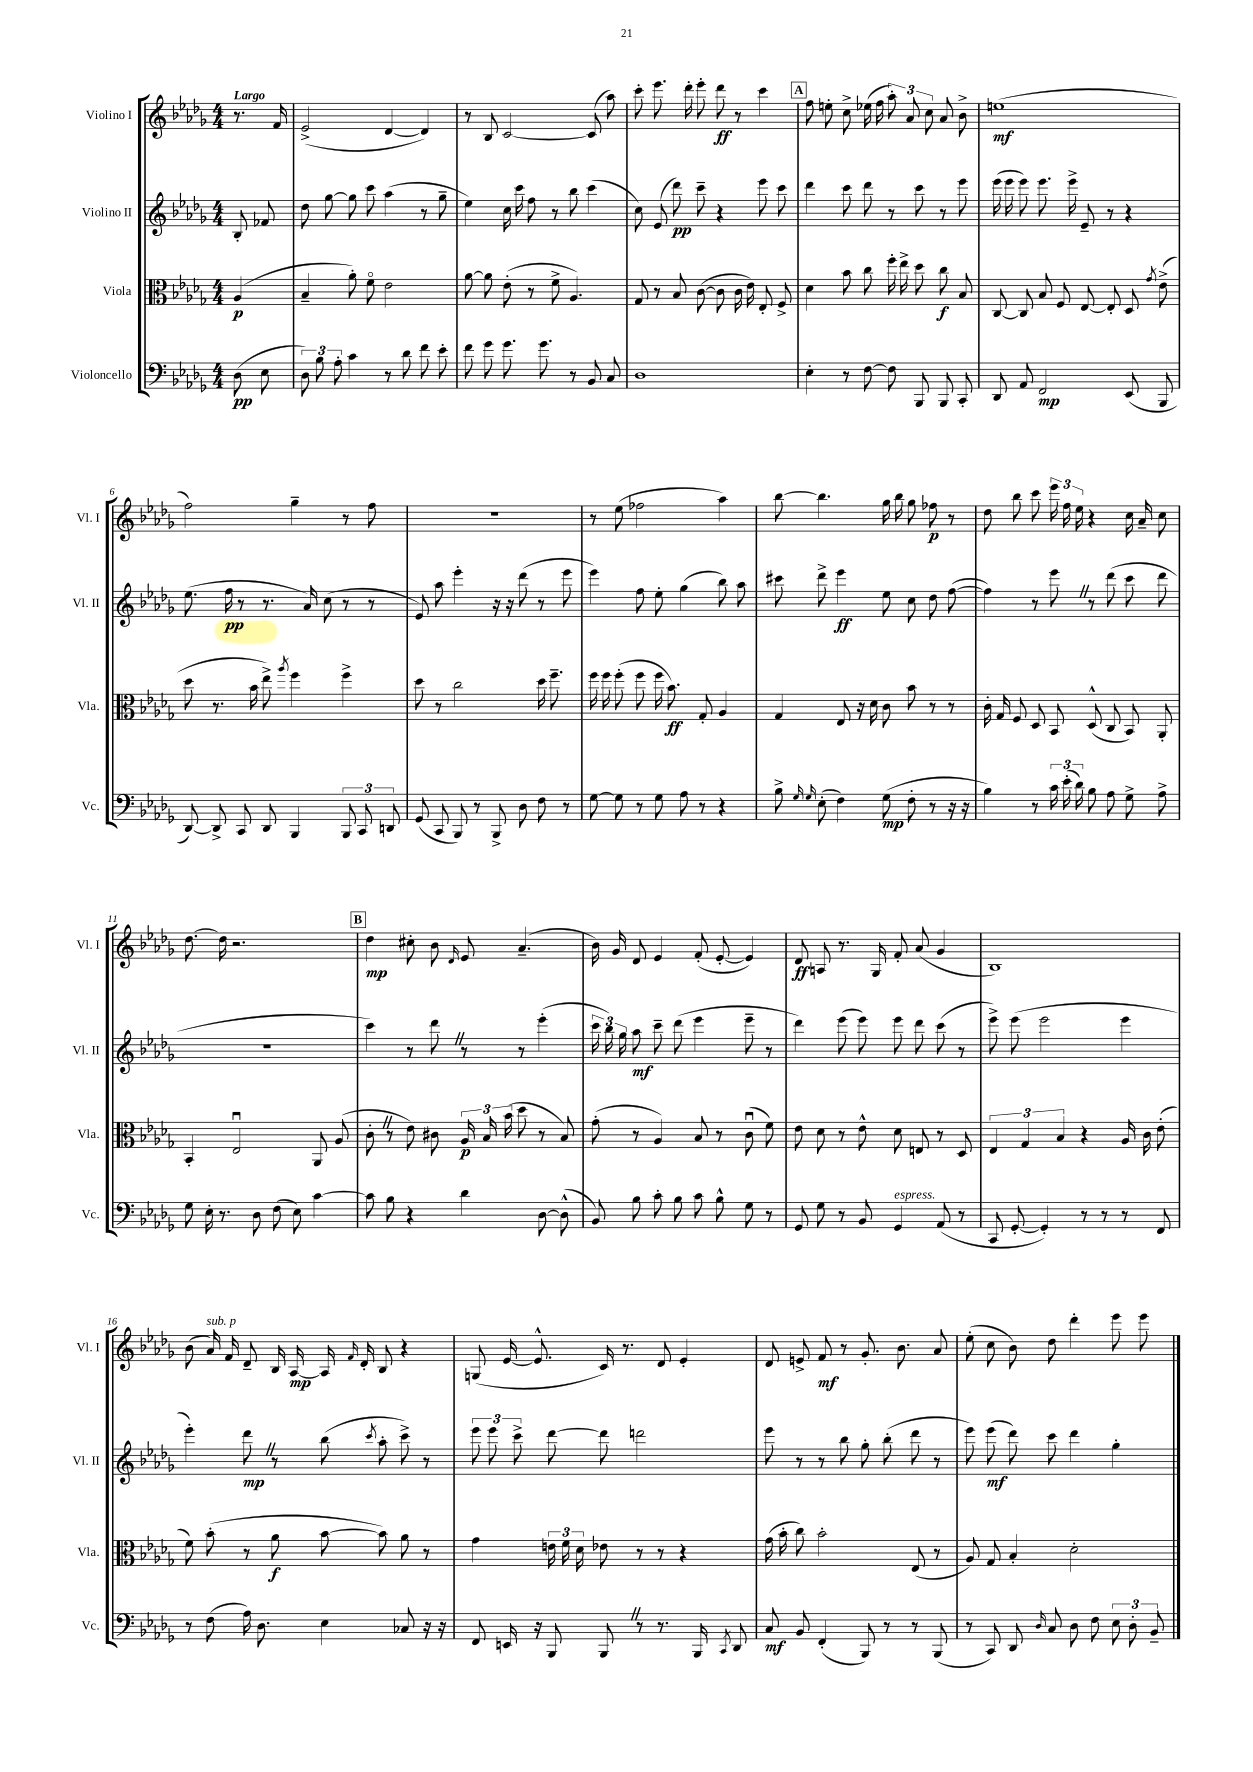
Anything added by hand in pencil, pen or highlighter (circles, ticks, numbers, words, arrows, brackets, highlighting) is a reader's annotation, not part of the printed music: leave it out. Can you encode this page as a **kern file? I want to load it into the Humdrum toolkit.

**kern	**dynam	**kern	**dynam	**kern	**dynam	**kern	**dynam
*part4	*part4	*part3	*part3	*part2	*part2	*part1	*part1
*staff4	*staff4	*staff3	*staff3	*staff2	*staff2	*staff1	*staff1
*I"Violoncello	*	*I"Viola	*	*I"Violino II	*	*I"Violino I	*
*I'Vc.	*	*I'Vla.	*	*I'Vl. II	*	*I'Vl. I	*
*clefF4	*	*clefC3	*	*clefG2	*	*clefG2	*
*k[b-e-a-d-g-]	*	*k[b-e-a-d-g-]	*	*k[b-e-a-d-g-]	*	*k[b-e-a-d-g-]	*
*M4/4	*	*M4/4	*	*M4/4	*	*M4/4	*
=	=	=	=	=	=	=	=
!	!	!	!	!	!	!LO:TX:a:B:t=Largo	!
(8D-\	pp	(4A-/	p	8B-'/	.	8.r	.
8E-\	.	.	.	8f-X/	.	.	.
.	.	.	.	.	.	16f/	.
=1	=1	=1	=1	=1	=1	=1	=1
12D-\)	.	4B-~/	.	8dd-\	.	(2e-^/	.
12B-\	.	.	.	.	.	.	.
.	.	.	.	[8gg-\	.	.	.
12A-'\	.	.	.	.	.	.	.
4c\	.	8a-'\)	.	8gg-\]	.	.	.
.	.	8f\	.	8ccc\	.	.	.
8r	.	2e-\	.	(4aa-\	.	[4d-/	.
8d-\	.	.	.	.	.	.	.
8f\	.	.	.	8r	.	4d-/])	.
8e-'\	.	.	.	8gg-~\	.	.	.
=2	=2	=2	=2	=2	=2	=2	=2
8f\	.	[8a-\	.	4ee-\)	.	8r	.
8g-\	.	8a-\]	.	.	.	8B-/	.
8.g-\	.	(8e-'\	.	16cc\	.	[2c/	.
.	.	.	.	16ccc\	.	.	.
.	.	8r	.	8ff\	.	.	.
8.g-\	.	.	.	.	.	.	.
.	.	8f^\	.	8r	.	.	.
8r	.	4.A-/)	.	8bb-\	.	.	.
8BB-/	.	.	.	(4ccc\	.	(8c/]	.
8C/	.	.	.	.	.	8aa-\)	.
=3	=3	=3	=3	=3	=3	=3	=3
1D-	.	8G-/	.	8cc\)	.	8ccc'\	.
.	.	8r	.	(8e-/	.	8.eee-\	.
.	.	8B-/	.	8ddd-\)	pp	.	.
.	.	.	.	.	.	16ddd-'\	.
.	.	([8c\	.	8ccc~\	.	8eee-'\	.
.	.	8c\]	.	4r	.	8ddd-\	ff
.	.	16c\	.	.	.	8r	.
.	.	16e-\)	.	.	.	.	.
.	.	8E-'/	.	8eee-\	.	4ccc\	.
.	.	8F^/	.	8ccc\	.	.	.
!!LO:REH:place=s1:t=A
=4	=4	=4	=4	=4	=4	=4	=4
4E-'\	.	4d-\	.	4ddd-\	.	8ff\	.
.	.	.	.	.	.	8een'\	.
8r	.	8b-\	.	8ccc\	.	8cc^\	.
[8F\	.	8cc\	.	8ddd-\	.	(16ee-X\	.
.	.	.	.	.	.	16ff\	.
8F\]	.	16ff'\	.	8r	.	12aa-'\)	.
.	.	16ee-^\	.	.	.	.	.
.	.	.	.	.	.	12a-/	.
8BBB-/	.	8dd-\	.	8ccc\	.	.	.
.	.	.	.	.	.	12cc\	.
8BBB-/	.	8cc\	f	8r	.	8a-/	.
8CC'/	.	8B-/	.	8eee-\	.	8b-^\	.
=5	=5	=5	=5	=5	=5	=5	=5
8DD-/	.	[8C/	.	(16eee-\	.	(1een	mf
.	.	.	.	16eee-\	.	.	.
8AA-/	.	8C/]	.	8eee-\)	.	.	.
2FF/	mp	8B-/	.	8.eee-\	.	.	.
.	.	8F/	.	.	.	.	.
.	.	.	.	16eee-^\	.	.	.
.	.	[8E-/	.	8e-~/	.	.	.
.	.	8E-'/]	.	8r	.	.	.
(8EE-/	.	8D-/	.	4r	.	.	.
.	.	8qg-/	.	.	.	.	.
8BBB-/	.	(8e-^\	.	.	.	.	.
!!LO:LB:g=z
=6	=6	=6	=6	=6	=6	=6	=6
[8DD-/)	.	8dd-\	.	(8.ee-\	.	2ff\)	.
8DD-^/]	.	8.r	.	.	.	.	.
.	.	.	.	16ff\	pp	.	.
8CC/	.	.	.	8r	.	.	.
.	.	16b-\	.	.	.	.	.
8DD-/	.	8ee-^\)	.	8.r	.	.	.
.	.	8qaa-/	.	.	.	.	.
4BBB-/	.	4ff\	.	.	.	4gg-~\	.
.	.	.	.	16a-/)	.	.	.
.	.	.	.	(8cc\	.	.	.
12BBB-/	.	4ff^\	.	8r	.	8r	.
12CC/	.	.	.	.	.	.	.
.	.	.	.	8r	.	8ff\	.
12DDn/	.	.	.	.	.	.	.
=7	=7	=7	=7	=7	=7	=7	=7
(8GG-/	.	8dd-\	.	8e-/)	.	1r	.
8CC/	.	8r	.	8aa-\	.	.	.
8BBB-/)	.	2cc\	.	4eee-'\	.	.	.
8r	.	.	.	.	.	.	.
8BBB-^/	.	.	.	16r	.	.	.
.	.	.	.	16r	.	.	.
8D-\	.	.	.	(8ddd-\	.	.	.
8F\	.	16dd-\	.	8r	.	.	.
.	.	8.ff~\	.	.	.	.	.
8r	.	.	.	8eee-\	.	.	.
=8	=8	=8	=8	=8	=8	=8	=8
[8G-\	.	16ff\	.	4eee-\)	.	8r	.
.	.	16ff\	.	.	.	.	.
8G-\]	.	(8ff'\	.	.	.	(8ee-\	.
8r	.	8ff\	.	8ff\	.	2ff-X\	.
8G-\	.	16ff\	.	8ee-'\	.	.	.
.	.	8.b-\)	ff	.	.	.	.
8A-\	.	.	.	(4gg-\	.	.	.
8r	.	8G-'/	.	.	.	.	.
4r	.	4A-/	.	8bb-\)	.	4aa-\)	.
.	.	.	.	8aa-\	.	.	.
=9	=9	=9	=9	=9	=9	=9	=9
8B-^\	.	4G-/	.	8ccc#X\	.	[8bb-\	.
16qqG-/	.	.	.	.	.	.	.
16qqG-/	.	.	.	.	.	.	.
(8E-'\	.	.	.	8ddd-^\	.	4.bb-\]	.
4F\)	.	8E-/	.	4eee-\	ff	.	.
.	.	16r	.	.	.	.	.
.	.	16d-\	.	.	.	.	.
(8G-\	mp	8c\	.	8ee-\	.	16gg-\	.
.	.	.	.	.	.	16bb-\	.
8F'\	.	8b-\	.	8cc\	.	8gg-\	.
8r	.	8r	.	8dd-\	.	8ff-X\	p
16r	.	8r	.	([8ff\	.	8r	.
16r	.	.	.	.	.	.	.
=10	=10	=10	=10	=10	=10	=10	=10
4B-\)	.	16c'\	.	4ff\])	.	8dd-\	.
.	.	16G-/	.	.	.	.	.
.	.	8F/	.	.	.	8bb-\	.
8r	.	8D-/	.	8r	.	8ccc\	.
24c\	.	8BB-/	.	8eee-Z\	.	24eee-\	.
(24e-'\	.	.	.	.	.	24ff\	.
24d-\)	.	.	.	.	.	24ee-\	.
8B-\	.	(8D-^^/	.	8r	.	4r	.
8A-\	.	8C/	.	(8ddd-\	.	.	.
8G-^\	.	8BB-/)	.	8ccc\	.	16cc\	.
.	.	.	.	.	.	16a-~/	.
8A-^\	.	8AA-'/	.	8ddd-\	.	8cc\	.
!!LO:LB:g=z
=11	=11	=11	=11	=11	=11	=11	=11
8G-\	.	4BB-'/	.	1r	.	[8.dd-\	.
16E-'\	.	.	.	.	.	.	.
8.r	.	.	.	.	.	16dd-\]	.
.	.	2E-u/	.	.	.	2.r	.
8D-\	.	.	.	.	.	.	.
(8F\	.	.	.	.	.	.	.
8E-\)	.	.	.	.	.	.	.
[4c\	.	8AA-/	.	.	.	.	.
.	.	(8A-/	.	.	.	.	.
!!LO:REH:place=s1:t=B
=12	=12	=12	=12	=12	=12	=12	=12
8c\]	.	8c'Z\	.	4ccc\)	.	4dd-\	mp
8B-\	.	8r	.	.	.	.	.
4r	.	8e-\)	.	8r	.	8cc#X'\	.
.	.	8c#X\	.	8ddd-Z\	.	8b-\	.
.	.	.	.	.	.	16qqd-/	.
4d-\	.	24A-/	p	8r	.	8e-/	.
.	.	24B-/	.	.	.	.	.
.	.	(24b-\	.	.	.	.	.
.	.	8dd-\	.	8r	.	(4.a-~/	.
[8D-\	.	8r	.	(4eee-'\	.	.	.
(8D-^^\]	.	8B-/)	.	.	.	.	.
=13	=13	=13	=13	=13	=13	=13	=13
8BB-/)	.	(8g-'\	.	24ccc\	.	16b-\)	.
.	.	.	.	24bb-\)	.	.	.
.	.	.	.	.	.	16g-/	.
.	.	.	.	24gg-\	.	.	.
8B-\	.	8r	.	8aa-\	mf	8d-/	.
8c'\	.	4A-/)	.	8ccc~\	.	4e-/	.
8B-\	.	.	.	(8ddd-\	.	.	.
8c\	.	8B-/	.	4eee-\	.	(8f'/	.
8B-^^\	.	8r	.	.	.	[8e-'/	.
8G-\	.	(8cu\	.	8eee-~\	.	4e-/])	.
8r	.	8f\)	.	8r	.	.	.
=14	=14	=14	=14	=14	=14	=14	=14
8GG-/	.	8e-\	.	4ddd-\)	.	8d-/	ff
8G-\	.	8d-\	.	.	.	8An/	.
8r	.	8r	.	(8eee-\	.	8.r	.
8BB-/	.	8e-^^\	.	8eee-\)	.	.	.
.	.	.	.	.	.	16G-/	.
!LO:TX:a:i:t=espress.	!	!	!	!	!	!	!
4GG-/	.	8d-\	.	8eee-\	.	8f'/	.
.	.	8En/	.	8ddd-\	.	(8a-/	.
(8AA-/	.	8r	.	(8ccc\	.	4g-/	.
8r	.	8D-/	.	8r	.	.	.
=15	=15	=15	=15	=15	=15	=15	=15
8CC/	.	6E-/	.	8eee-^\)	.	1B-)	.
[8GG-'/	.	.	.	(8eee-\	.	.	.
.	.	6G-/	.	.	.	.	.
4GG-'/])	.	.	.	2eee-\	.	.	.
.	.	6B-/	.	.	.	.	.
8r	.	4r	.	.	.	.	.
8r	.	.	.	.	.	.	.
8r	.	16A-/	.	4eee-\	.	.	.
.	.	16c\	.	.	.	.	.
8FF/	.	(8e-'\	.	.	.	.	.
!!LO:LB:g=z
=16	=16	=16	=16	=16	=16	=16	=16
8r	.	8f\)	.	4eee-'\)	.	(8b-\	.
!	!	!	!	!	!	!LO:TX:a:i:t=sub. p	!
(8F\	.	(8b-'\	.	.	.	16a-/)	.
.	.	.	.	.	.	16f/	.
16A-\)	.	8r	.	8ddd-Z\	mp	8d-~/	.
8.D-\	.	.	.	.	.	.	.
.	.	8a-\	f	8r	.	16B-/	.
.	.	.	.	.	.	[16A-/	mp
4E-\	.	[8b-\	.	(8bb-\	.	16A-/]	.
.	.	.	.	.	.	16qqf/	.
.	.	.	.	.	.	16d-'/	.
.	.	.	.	8qccc/	.	.	.
.	.	8b-\])	.	8aa-'\	.	8B-/	.
8C-X/	.	8a-\	.	8ccc^\)	.	4r	.
16r	.	8r	.	8r	.	.	.
16r	.	.	.	.	.	.	.
=17	=17	=17	=17	=17	=17	=17	=17
8FF/	.	4g-\	.	12eee-\	.	(8Gn/	.
.	.	.	.	12eee-\	.	.	.
16EEn/	.	.	.	.	.	[16e-/	.
.	.	.	.	12ccc^\	.	.	.
16r	.	.	.	.	.	8.e-^^/]	.
8BBB-/	.	24en\	.	[8ddd-\	.	.	.
.	.	24f\	.	.	.	.	.
.	.	24d-\	.	.	.	.	.
8BBB-Z/	.	8e-X\	.	8ddd-\]	.	16c/)	.
.	.	.	.	.	.	8.r	.
8r	.	8r	.	2dddn\	.	.	.
8.r	.	8r	.	.	.	8d-/	.
.	.	4r	.	.	.	4e-'/	.
16BBB-/	.	.	.	.	.	.	.
8qCC/	.	.	.	.	.	.	.
8DD-/	.	.	.	.	.	.	.
=18	=18	=18	=18	=18	=18	=18	=18
8C/	mf	(16g-\	.	8eee-\	.	8d-/	.
.	.	16b-'\	.	.	.	.	.
8BB-/	.	8cc\)	.	8r	.	8en^/	.
(4FF'/	.	2b-'\	.	8r	.	8f/	mf
.	.	.	.	8bb-\	.	8r	.
8BBB-/)	.	.	.	8gg-'\	.	8.g-'/	.
8r	.	.	.	(8bb-'\	.	.	.
.	.	.	.	.	.	8.b-\	.
8r	.	(8E-/	.	8ddd-\	.	.	.
(8BBB-/	.	8r	.	8r	.	8a-/	.
=19	=19	=19	=19	=19	=19	=19	=19
8r	.	8A-/)	.	8eee-\)	.	(8ee-'\	.
8CC/)	.	8G-/	.	(8eee-\	mf	8cc\	.
8DD-/	.	4B-'/	.	8ddd-\)	.	8b-\)	.
16qqD-/	.	.	.	.	.	.	.
8C/	.	.	.	8ccc\	.	8dd-\	.
8D-\	.	2d-'\	.	4ddd-\	.	4ddd-'\	.
8F\	.	.	.	.	.	.	.
12E-\	.	.	.	4gg-'\	.	8eee-\	.
12D-'\	.	.	.	.	.	.	.
.	.	.	.	.	.	8eee-\	.
12BB-~/	.	.	.	.	.	.	.
==	==	==	==	==	==	==	==
*-	*-	*-	*-	*-	*-	*-	*-
